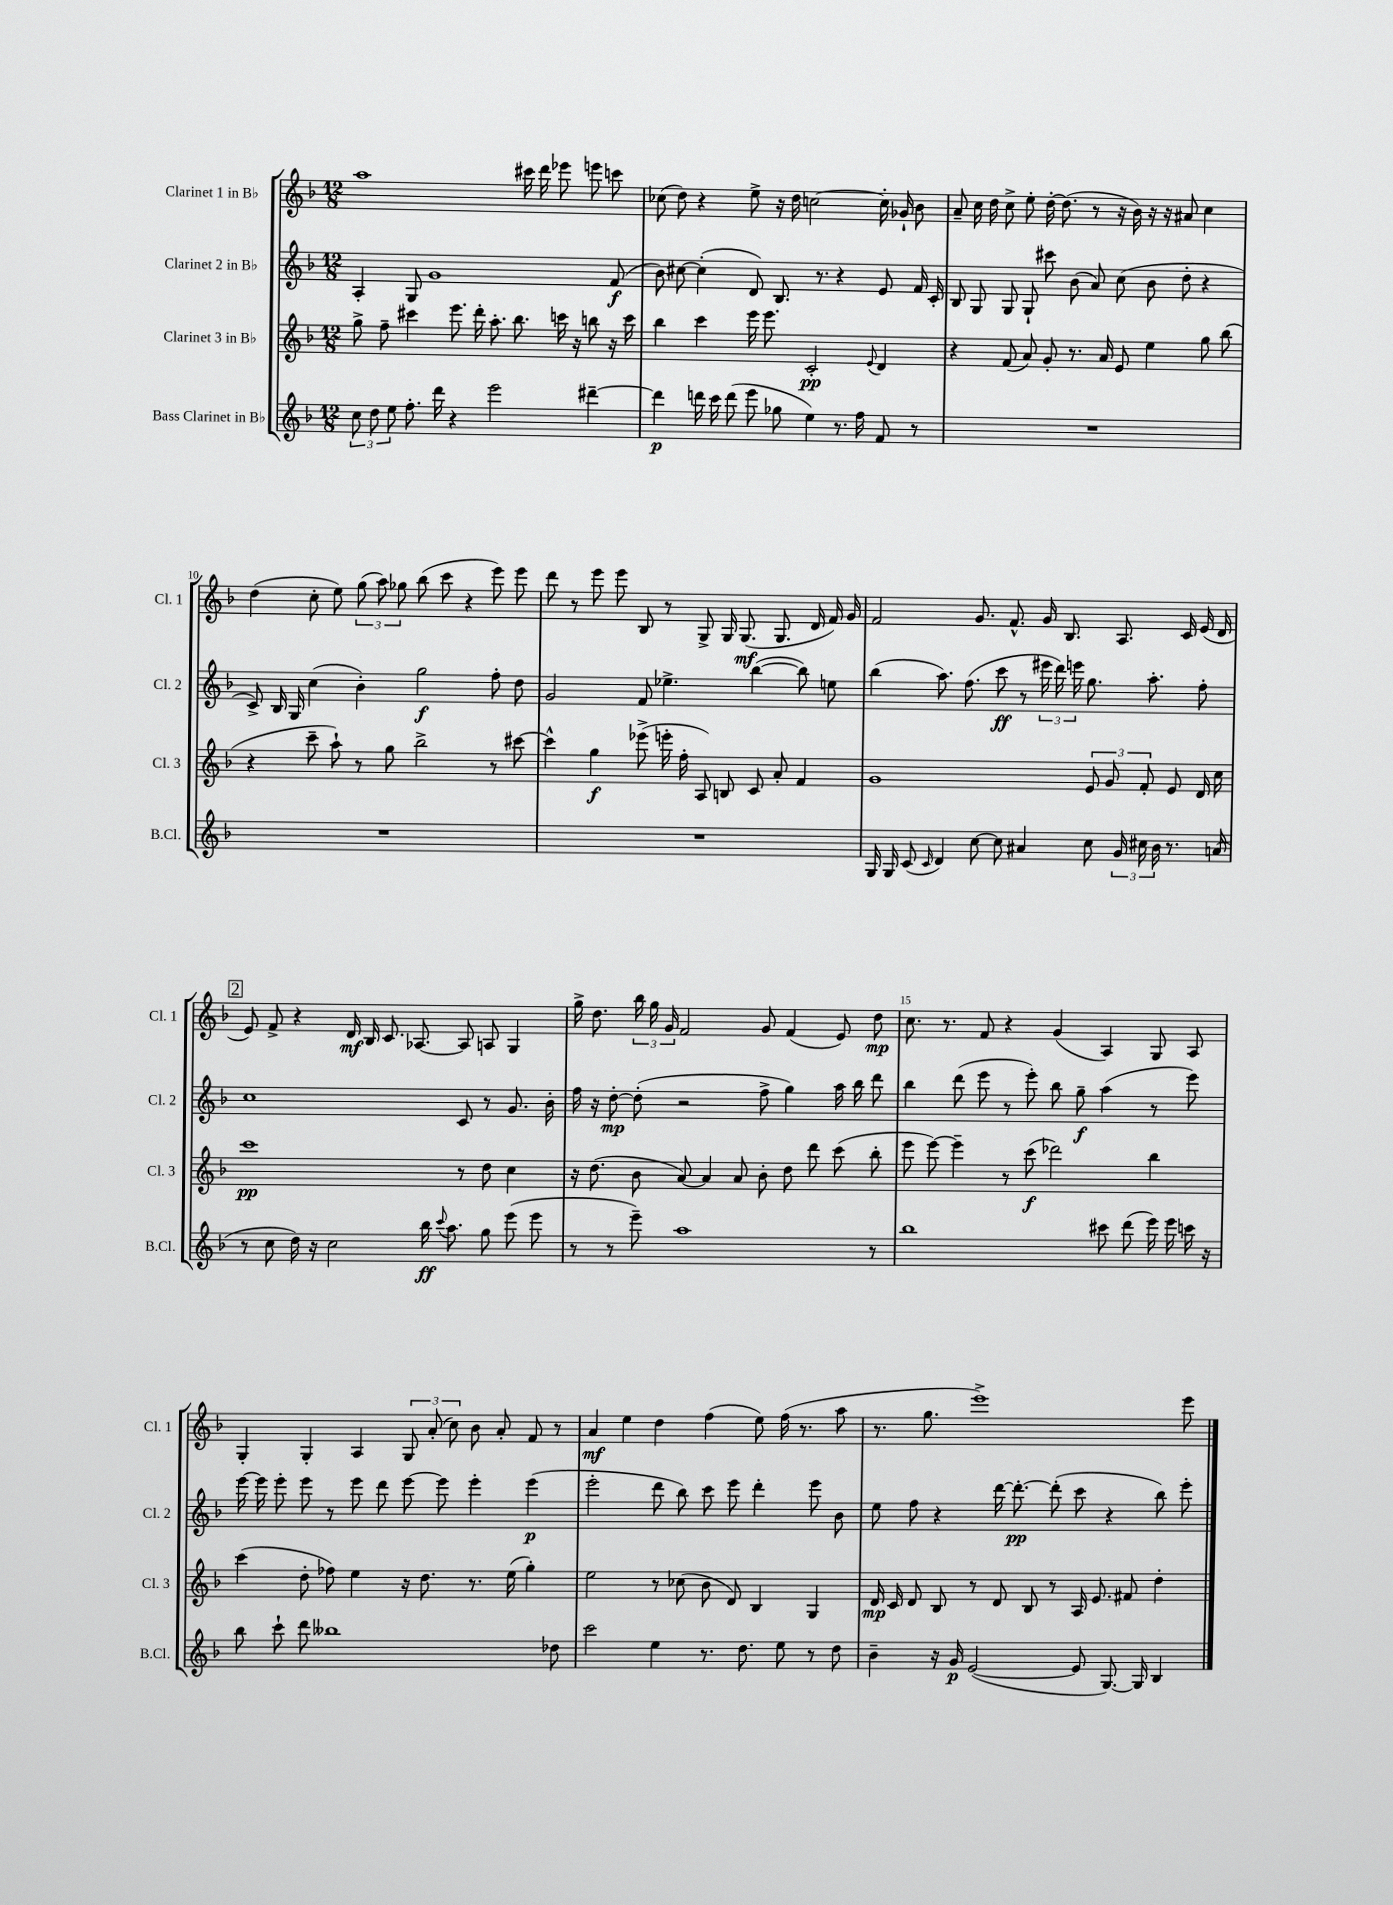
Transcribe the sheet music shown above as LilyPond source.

<<
\new StaffGroup <<
\new Staff = "s0" \with { instrumentName = "Clarinet 1 in Bb" shortInstrumentName = "Cl. 1" } {
    \clef treble \key f \major \numericTimeSignature \time 12/8
    \autoBeamOff a''1 cis'''16 d'''16 ees'''8 e'''8 c'''8 |
    ces''8( d''8) r4 e''8-> r16 d''16 c''2~ c''16-. ges'16-! bes'8 |
    a'8-- c''16 d''16 c''8-> e''8-. d''16~-. d''8.( r8 r16 bes'16) r16 r16 ais'8 c''4 |
    d''4( c''8-. e''8) \tuplet 3/2 { g''8( a''8) ges''8 } bes''8( c'''8 r4 e'''8) e'''8 |
    d'''8 r8 e'''8 e'''8 bes8 r8 g8-> g16 g8.\mf( g8. d'16 f'16) g'16 |
    f'2 g'8. f'8.-^ g'16 bes8. a8. c'16 e'16( d'16 |
    \mark \markup { \box "2" } e'8) f'8-> r4 d'16\mf bes16 c'8. aes8.~ aes8 a8 g4 |
    g''16-> d''8. \tuplet 3/2 { bes''16 g''16 g'16 } f'2 g'8 f'4( e'8) d''8\mp |
    c''8. r8. f'8 r4 g'4( a4) g8 a8 |
    g4-. g4-. a4 \tuplet 3/2 { g8 a'8-.( c''8) } bes'8 a'8-. f'8 r8 |
    a'4\mf e''4 d''4 f''4( e''8) f''16( r8. a''8 |
    r8. g''8. e'''1->) e'''8 \bar "|." |
}
\new Staff = "s1" \with { instrumentName = "Clarinet 2 in Bb" shortInstrumentName = "Cl. 2" } {
    \clef treble \key f \major \numericTimeSignature \time 12/8
    \autoBeamOff a4-. g8 g'1 f'8\f( |
    bes'8) cis''8~ cis''4-.( d'8) bes8. r8. r4 e'8 f'16 c'16-. |
    bes8 g8 g8 g8-! cis'''8 bes'8( a'8) c''8( bes'8 d''8-. r4 |
    c'8->) bes16 g16 c''4( bes'4-.) g''2\f f''8-. d''8 |
    g'2 f'8 ees''4.-> bes''4~( bes''8) e''8 |
    bes''4( a''8.) f''8.( c'''8\ff r8 \tuplet 3/2 { eis'''16 d'''16) e'''16 } g''8. a''8.-. f''8-. |
    \mark \markup { \box "2" } c''1 c'8 r8 g'8. bes'16-. |
    f''16 r16 d''8~-.\mp d''8-.( r2 f''8-> g''4) a''16 bes''16 d'''8 |
    bes''4 d'''8( e'''8 r8 e'''8-.) bes''8 g''8--\f a''4( r8 e'''8) |
    e'''16~ e'''16 e'''8-. e'''8 r8 e'''8 d'''8 e'''8~ e'''8 e'''4-. e'''4\p( |
    e'''2-. d'''8 bes''8) c'''8 e'''8 d'''4-. e'''8 bes'8 |
    e''8 f''8 r4 d'''16~ d'''8.~-.\pp d'''8-.( c'''8 r4 bes''8) e'''8-. \bar "|." |
}
\new Staff = "s2" \with { instrumentName = "Clarinet 3 in Bb" shortInstrumentName = "Cl. 3" } {
    \clef treble \key f \major \numericTimeSignature \time 12/8
    \autoBeamOff g''8-> f''8-- cis'''4 e'''8. d'''16-. a''8.-. bes''8. c'''16 r16 b''8 r16 c'''16 |
    bes''4 c'''4 e'''16 e'''8. c'2-.\pp \appoggiatura { e'8 } d'4 |
    r4 f'8( a'8) g'8-. r8. a'16 e'8 e''4 g''8 bes''8( |
    r4 c'''8-- a''8-!) r8 g''8 bes''2-> r8 cis'''8~ |
    cis'''4-^ g''4\f ees'''8->( e'''16-. f''16-. a8) b8 c'8 a'8-. f'4 |
    g'1 \tuplet 3/2 { e'8 g'8 f'8-. } e'8 d'16 c''16 |
    \mark \markup { \box "2" } c'''1\pp r8 d''8 c''4 |
    r16 d''8.( bes'8 a'8~) a'4 a'8 bes'8-. d''8 d'''8 c'''8( bes''8-. |
    e'''8 e'''8~) e'''4-- r8 c'''8\f( des'''2) bes''4 |
    c'''4( d''8-. fes''8) e''4 r16 d''8. r8. e''16( g''4-.) |
    e''2 r8 ces''8( bes'8 d'8) bes4 g4 |
    d'16\mp c'16 d'8 bes8 r8 d'8 bes8 r8 a16 e'8. fis'8 d''4-. \bar "|." |
}
\new Staff = "s3" \with { instrumentName = "Bass Clarinet in Bb" shortInstrumentName = "B.Cl." } {
    \clef treble \key f \major \numericTimeSignature \time 12/8
    \autoBeamOff \tuplet 3/2 { c''8 d''8 e''8 } f''8.-. d'''16 r4 e'''2 dis'''4~-- |
    dis'''4\p d'''16 c'''16 d'''8( e'''8 ges''8 e''4) r8. f''16 f'8 r8 |
    R1. |
    R1. |
    R1. |
    g16 g16 c'8( \grace { c'16 } d'4) c''8~ c''8 ais'4 c''8 \tuplet 3/2 { g'16 cis''16 bes'16 } r8. a'16( |
    \mark \markup { \box "2" } r8 c''8 d''16) r16 c''2 bes''16\ff \appoggiatura { c'''8 } a''8. g''8 e'''8( e'''8 |
    r8 r8 e'''8--) a''1 r8 |
    bes''1 cis'''8 d'''8( e'''16) e'''16 c'''16 r16 |
    bes''8 c'''8-! d'''8 beses''1 des''8 |
    c'''2 e''4 r8. d''8. e''8 r8 d''8 |
    bes'4-- r16 g'16\p e'2~( e'8 g8.~) g16 bes4 \bar "|." |
}
>>
>>
\layout { \context { \Score currentBarNumber = #7 \override BarNumber.break-visibility = ##(#f #t #t) barNumberVisibility = #(every-nth-bar-number-visible 5) } }
